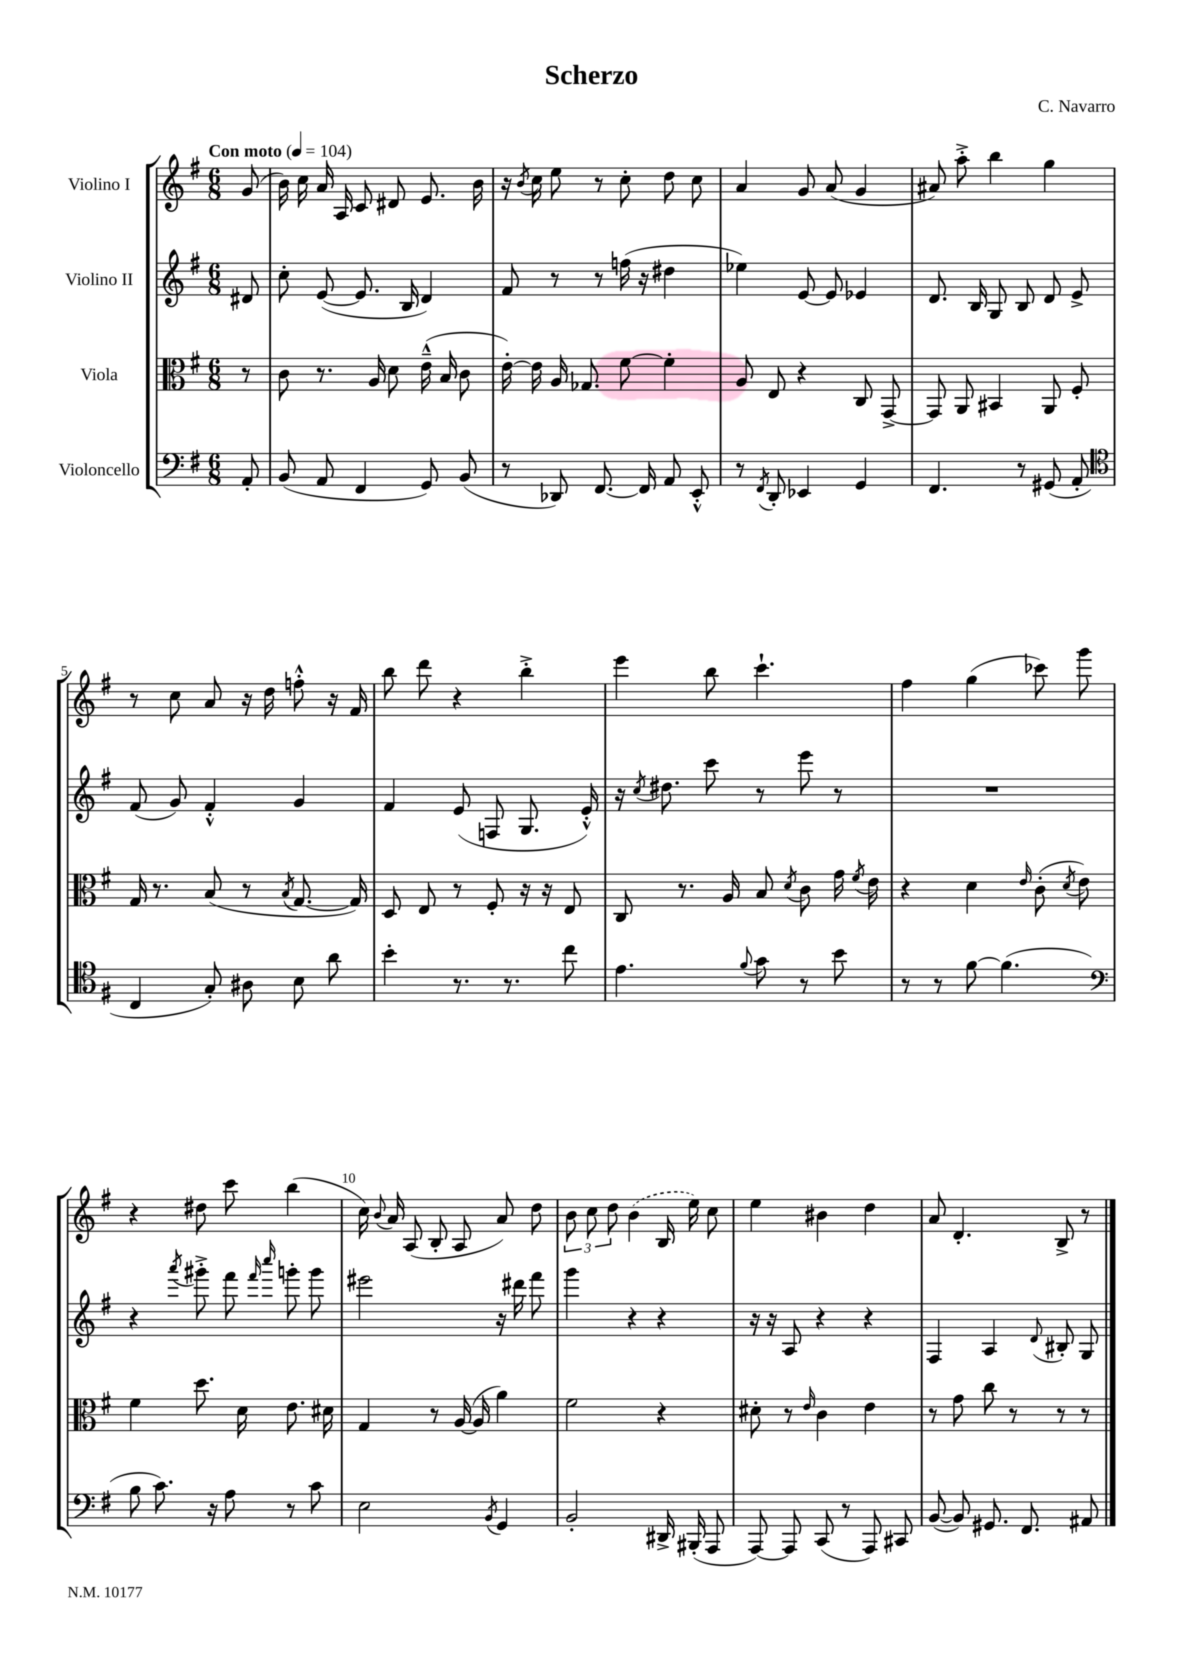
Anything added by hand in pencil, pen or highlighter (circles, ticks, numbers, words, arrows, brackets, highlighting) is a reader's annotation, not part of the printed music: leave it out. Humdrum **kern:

**kern	**kern	**kern	**kern
*staff4	*staff3	*staff2	*staff1
*clefF4	*clefC3	*clefG2	*clefG2
*k[f#]	*k[f#]	*k[f#]	*k[f#]
*M6/8	*M6/8	*M6/8	*M6/8
*MM104	*MM104	*MM104	*MM104
8AA'	8r	8d#	(8g
=	=	=	=
(8BB	8c	8cc'	16b)
.	.	.	16cc
8AA	8.r	([8e	16a
.	.	.	16A
4FF#	.	8.e]	8c
.	16A	.	.
.	8d	.	8d#
.	.	16B	.
8GG)	(16e~^^	4d)	8.e
.	16B	.	.
(8BB	8c	.	.
.	.	.	16b
=	=	=	=
8r	[16e')	8f#	16r
.	.	.	8qb
.	16e]	.	16cc
8DD-)	16A	8r	8ee
.	8.G-	.	.
[8.FF#	.	8r	8r
.	[8f#	(16ff	8cc'
16FF#]	.	16r	.
8AA	4f#']	4dd#	8dd
8EE'^^	.	.	8cc
=	=	=	=
8r	8A	4ee-)	4a
8qFF#	.	.	.
8DD'	8E	.	.
4EE-	4r	[8e	8g
.	.	8e]	(8a
4GG	8C	4e-	4g
.	[8GG^	.	.
=	=	=	=
4.FF#	8GG]	8.d	8a#)
.	8AA	.	8aa'^
.	.	16B	.
.	4BB#	8G	4bb
8r	.	8B	.
(8GG#	8AA	8d	4gg
8AA'	8F#'	8e^	.
=	=	=	=
*clefC4	*	*	*
4C	16G	(8f#	8r
.	8.r	.	.
.	.	8g)	8cc
8G')	(8B	4f#'^^	8a
8A#	8r	.	16r
.	.	.	16dd
.	8qB	.	.
8B	[8.G	4g	8ff'^^
8a	.	.	16r
.	16G])	.	16f#
=	=	=	=
4b'	8D	4f#	8bb
.	8E	.	8ddd
8.r	8r	(8e	4r
.	8F#'	8F	.
8.r	.	.	.
.	16r	8.G	4bb'^
.	16r	.	.
8cc	8E	.	.
.	.	16e'^^)	.
=	=	=	=
4.e	8C	16r	4eee
.	.	8qcc	.
.	.	8.dd#	.
.	8.r	.	.
.	.	8ccc	8bb
.	16A	.	.
8qqf#	.	.	.
8g	8B	8r	4.ccc`
.	8qd	.	.
8r	8c	8eee	.
8b	16g	8r	.
.	8qf#	.	.
.	16e	.	.
=	=	=	=
8r	4r	2.r	4ff#
8r	.	.	.
[8f#	4d	.	(4gg
(4.f#]	.	.	.
.	16qqe	.	.
.	(8c'	.	8ccc-)
.	8qd	.	.
.	8e)	.	8ggg
=	=	=	=
*clefF4	*	*	*
8B	4f#	4r	4r
8.c)	.	.	.
.	.	8qaaa	.
.	8.dd	8ggg#'^	8dd#
16r	.	.	.
8A	.	8fff#	8ccc
.	16d	.	.
.	.	16qqfff#	.
.	.	16qqcccc	.
8r	8.e	8ggg'	(4bb
8c	.	8ggg	.
.	16d#	.	.
=	=	=	=
2E	4G	2eee#	16cc)
.	.	.	8qqb
.	.	.	16a
.	.	.	(8A
.	8r	.	8B'
.	([16A	.	8A
.	16A]	.	.
8qBB	.	.	.
4GG	4a)	16r	8a)
.	.	16ddd#	.
.	.	8fff#	8dd
=	=	=	=
2BB'	2f#	4ggg	12b
.	.	.	12cc
.	.	.	12dd
.	.	4r	(4b
16DD#^	4r	4r	16B
(16BBB#'	.	.	16ee)
8AAA	.	.	8cc
=	=	=	=
[8AAA)	8d#'	16r	4ee
.	.	16r	.
8AAA]	8r	8A	.
.	16qqe	.	.
(8CC	4c	4r	4b#
8r	.	.	.
8AAA)	4e	4r	4dd
8CC#	.	.	.
=	=	=	=
([8BB	8r	4F#	8a
8BB])	8g	.	4.d'
8.GG#	8cc	4A	.
.	8r	.	.
8.FF#	.	.	.
.	.	8qqd	.
.	8r	8B#'	8B^
8AA#	8r	8G	8r
==	==	==	==
*-	*-	*-	*-
